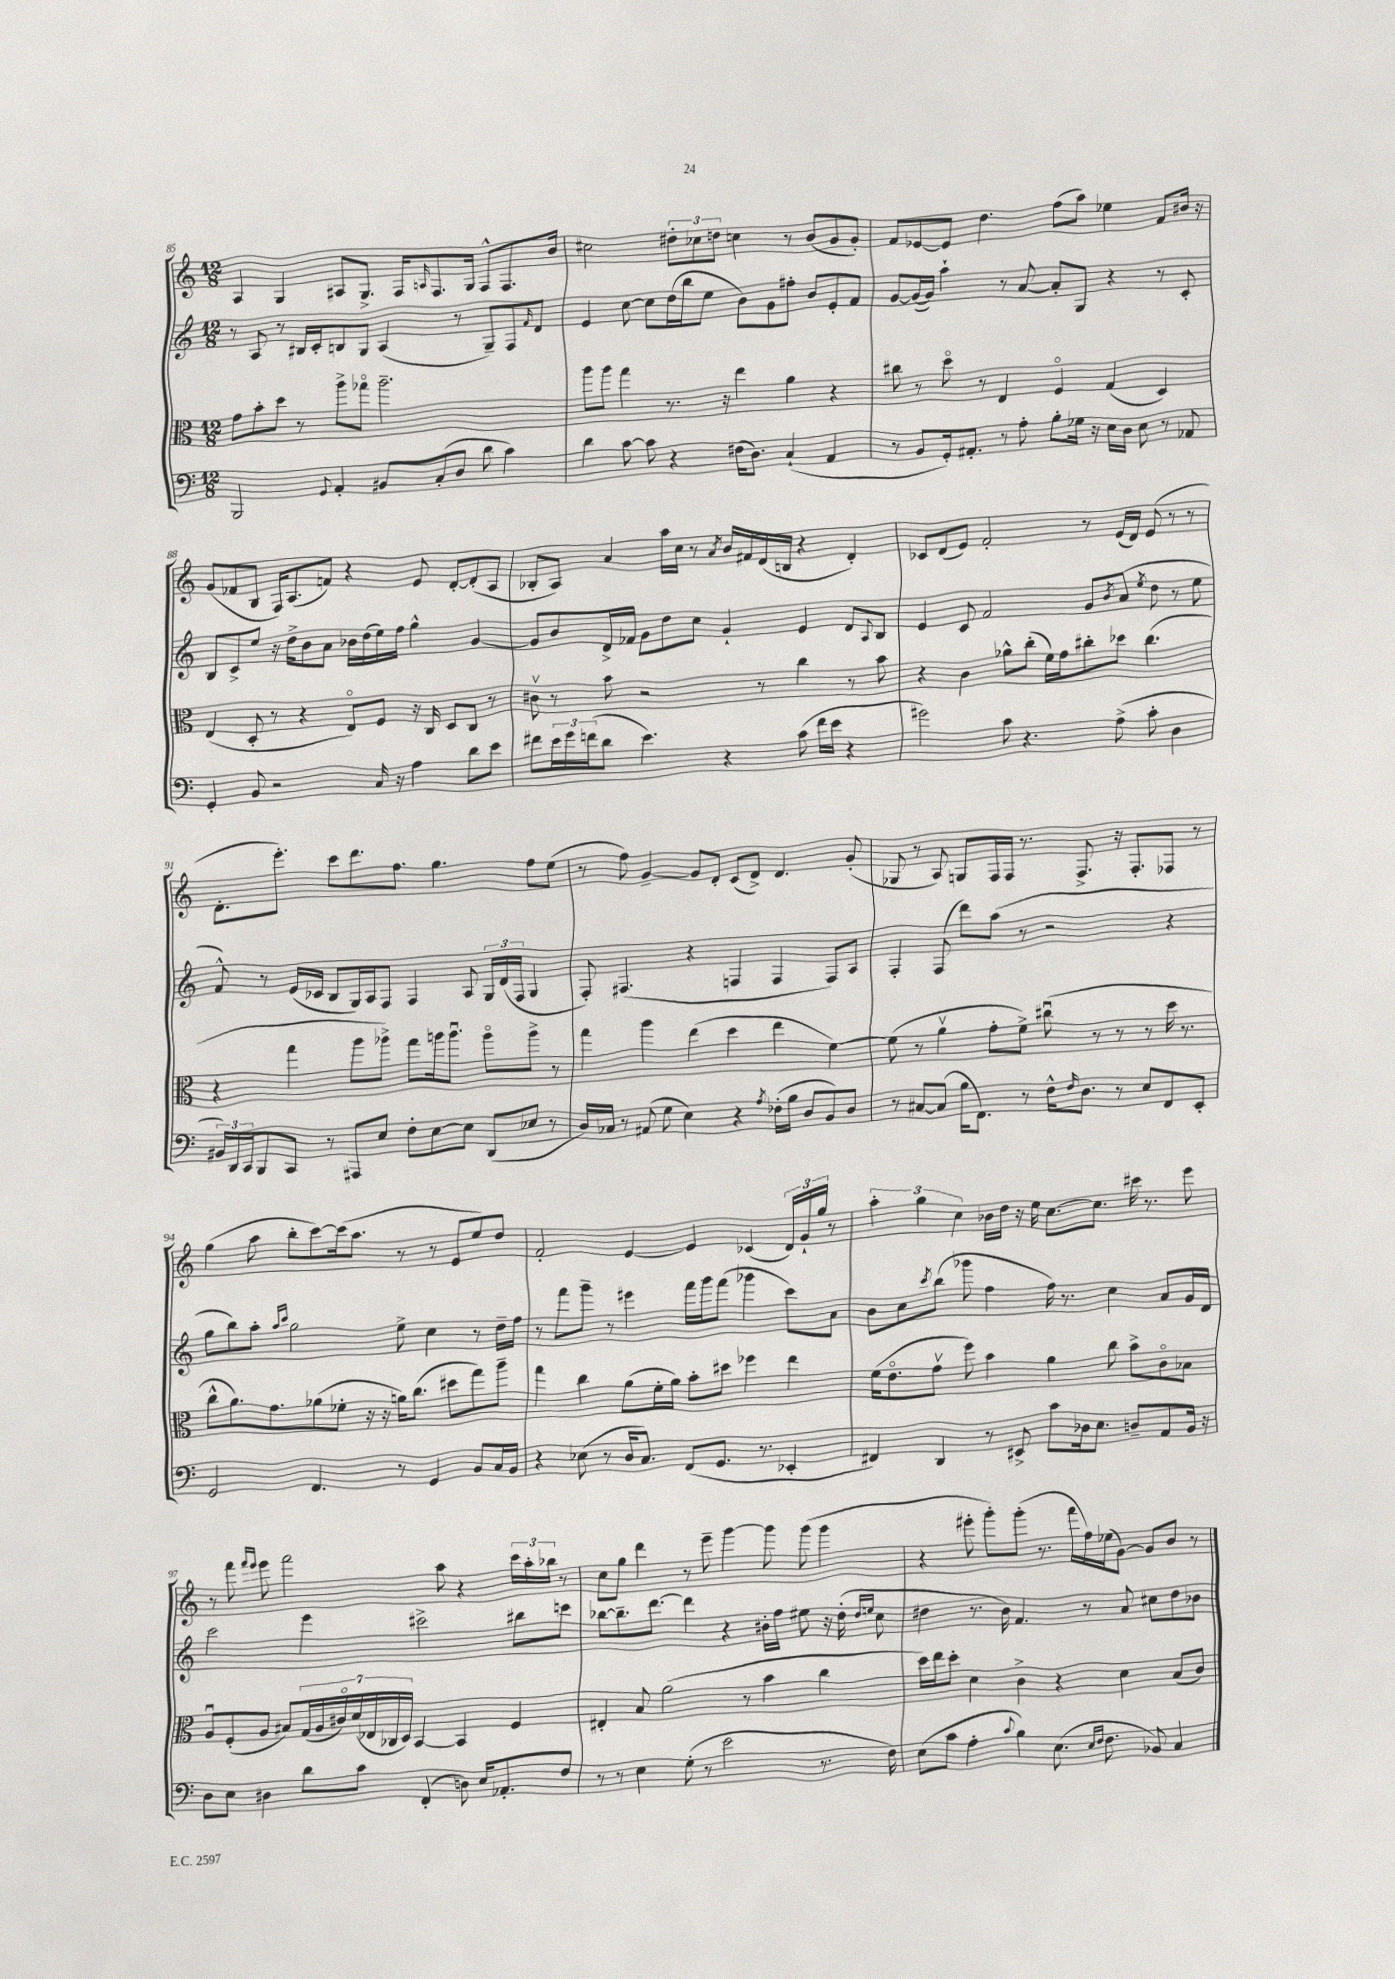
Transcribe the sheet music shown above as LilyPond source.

<<
\new StaffGroup <<
\new Staff = "s0" {
    \clef treble \key c \major \numericTimeSignature \time 12/8
    a4 g4 ais8 g8.-> f16 \grace { a16 } f8. g16 f8-^ f8. b'16 |
    cis''2 \tuplet 3/2 { dis''8-. ces''8 d''8 } c''4 r8 b'8( g'8 g'8-.) |
    f'8 ees'8~ ees'8 d''4. f''8( a''8) ees''4 f'8 bis'16 r16 |
    g'8( fes'8 b8 f16) a8.( f'8) r4 e'8 d'8~-. d'8-.( a8 |
    bes8-. a8) a'4 a''16 c''16 r8 \acciaccatura { a'8 } b'16 fis'16 d'16( b16 r4 d'4-.) |
    ces'8 d'8( e'8) f'2-. r8 e'16( d'16) e'8( r8 r8 |
    d'8.-. e'''8.-.) c'''8 d'''8. f''8. g''4. f''8 e''8( |
    r8 f''8) g'4~-- g'8 d'8-. c'8( d'8->) d'4. g'8-.( |
    ges8 r8 a8) g8 f16 f16 r8. f8.-> r16 f8.-. fes8 r8 |
    g''4( a''8 b''8-. c'''8~) c'''16( a''8. r8 r8 e'8 e''8) d''8 |
    f'2-. e'4~ e'4 ces'4( \tuplet 3/2 { d'16) g'16-! g''16 } r8 |
    \tuplet 3/2 { a''4-. g''4 c''4 } bes'16 d''16 r16 e''16 c''8.~ c''8. cis'''16 r8. e'''8 |
    r8 f'''8 \grace { f'''16 e'''16 } e'''8 f'''2 a''8 r4 \tuplet 3/2 { c'''16 a''16-. bes''16 } r8 |
    c''8 g''8 d'''4 r8 e'''8-- g'''4~ g'''8 g'''8( g'''4 |
    r4 eis'''8-. g'''8-.) g'''8-.( r8. f'''16 f''16) ees''16( g'8~) g'8 b'8 r8 \bar "|." |
}
\new Staff = "s1" {
    \clef treble \key c \major \numericTimeSignature \time 12/8
    r8 a8 r8 bis16 c'16-. b8 g8 a4( r8 g8--) f8 \grace { f'16 } d'8 |
    e'4 c''8~ c''8 d''16( b''16 e''8 b'8) g'8 fis''8-. b'8 e'8-. f'8 |
    g'8~ g'16~( g'16) a''4-! r8 a'8~ a'8-. g8 r4 r8 c'8-. |
    b8 c'8-> e''8 r16 d''16-> b'8 a'8 bes'16 d''16( e''16) f''16 g''4-^ g'4~ |
    g'8 b'8 d'16-> fes'16 g'8 d''8 c''8 g'4-! e'4 d'8 \appoggiatura { a8 } b8 |
    e'4 c'8 f'2 g'8 \acciaccatura { b'8 } a'8( \acciaccatura { e''8 } d''8 r8 e''8 |
    f'8-^) r8 e'16( ces'16 b8 g16) a16 f8 f4 a8 \tuplet 3/2 { g16 d'16( f16 } g4 |
    f8-.) fis4.( r4 f4 f4 f8) a8 |
    f4-. f8( d'''8) a''8( r8 r2 r4 |
    g''8 b''8) a''8-. \grace { a''16 c'''16 } g''2 e''8-> c''4 r8 d''16-- f''16 |
    r8 f'''8 g'''8-- r8 eis'''4 f'''16 g'''16 f'''8( ges'''4 c'''8) a'8 |
    b'8 c''8 \acciaccatura { c'''8 } b''8( ges'''8 f''4 f''16) r8. c''4 a'8 g'16 d'16 |
    c'''2 e'''4 cis'''2-> bis''8 c'''8 |
    bes''8~ bes''8.-- d'''8.~ d'''4 r4 bis'16-. f''16 eis''8 r16 d''16-.( \grace { d''16 e''16 } c''8 |
    dis''4 r8. b'16) f'4. r8 a'8 cis''8 dis''8 bes'8 \bar "|." |
}
\new Staff = "s2" {
    \clef alto \key c \major \numericTimeSignature \time 12/8
    g'8 b'8-. d''8 r8 a''8-> ges''8\flageolet a''2.-- |
    a''8 a''8 g''4 r8. r16 e''4 a'4 r4 |
    cis''8 r8 d''8\flageolet r8 e4 f4\flageolet g4( d4) |
    e4( d8-. r8 r4 e8\flageolet) f8 r16 c16 d8 c8 r8 |
    cis'8\upbow r8 b'8 r2 r8 c''4 r8 b'8 |
    r4 c'4 aes'8-^ c''8-.( f'16) g'16 cis''8-. des''8 cis''4.( |
    r4 g''4 a''8 aes''8->) g''8 a''16 a''8.\downbow a''8\flageolet a''8-> r8 |
    g''4 a''4 e''4( d''4 e''4 f'4~) |
    f'8( r8 a'4\upbow g'8-. f'8->) cis''8\downbow( r8 r8 r8 d''16 r8. |
    c''8-^ a'8.) g'8. aes'8( fes'8-. r16 r16 a'16) c''8.( dis''8 g''8) a''8-- |
    g''4 c''4 a'8( f'16-. a'16) b'8-. dis''8 fes''4 e''4 |
    f'16( e'8.\flageolet g'8\upbow f''8) b'4 a'4 c''8 b'8-> c'8\flageolet bes8 |
    a8\downbow f8-.( a8 bis8) \tuplet 7/4 { g16( a16 cis'16\flageolet) d'16( ees16 ces16 d16) } b,4~ b,4 f4 |
    eis4-. b8 a'2( r8 b'4 c''4 |
    d''16) e''16 d''8-. d'4 c'4-> r4 d'4 b8( c'8) \bar "|." |
}
\new Staff = "s3" {
    \clef bass \key c \major \numericTimeSignature \time 12/8
    b,,2 \appoggiatura { g,8 } a,4-. bis,8 c8-.( d8 d'8 c'4) |
    d'4 c'8~ c'8 r4 fis16( d8.) c4-!( a,4 |
    r8 b,8 g,16-.) ais,8.-. r8 a8-. b8-. ges16 r16 e16 d16 e8 r8 aes,8 |
    g,4-. b,8 r2 c16 r16 a4 d'8 e'8 |
    fis'8 \tuplet 3/2 { e'16 g'16 f'16( } d'8 e'4.) r4 c'8( f'16 e'16 r4 |
    gis'2) c'8 r4. a8->( c'8-. d4 |
    \tuplet 3/2 { bis,16) d,16 c,16 } b,,8 c,8 r8 ais,,8 e8 f8-. e8~ e8 d,8( ees8 r8 |
    d16) ces16 r8 ais,8( g8 e4) r4 \acciaccatura { a8 } fes16-.( b16 d8 b,8) d8 |
    r8 cis8~ cis8( b16 f,8.) r8 f16-^ \grace { f16 } d8. r8 e8 f,8 e,8-. |
    g,2 f,4. r8 g,4 b,8 c16 b,16 |
    r4 ees8( r8 d16 c8.) f,8( g,8. r8. ees,4-. |
    fis,4) d,4 r8 eis,8-> c'8 des16 e8. d8-- a,8 b,16 r16 |
    d8 e8 dis4 d'8 c'8 f,4-.( d8) e16 aes,8.-. f8 |
    r8 r8 e4 g8-.( r8 e'2 r8. f16) |
    e8( c'8 a4-. \appoggiatura { c'8 } b4) e8.( \grace { e16 f16 } f8. bes,8) c4 \bar "|." |
}
>>
>>
\layout { \context { \Score currentBarNumber = #85 } }
